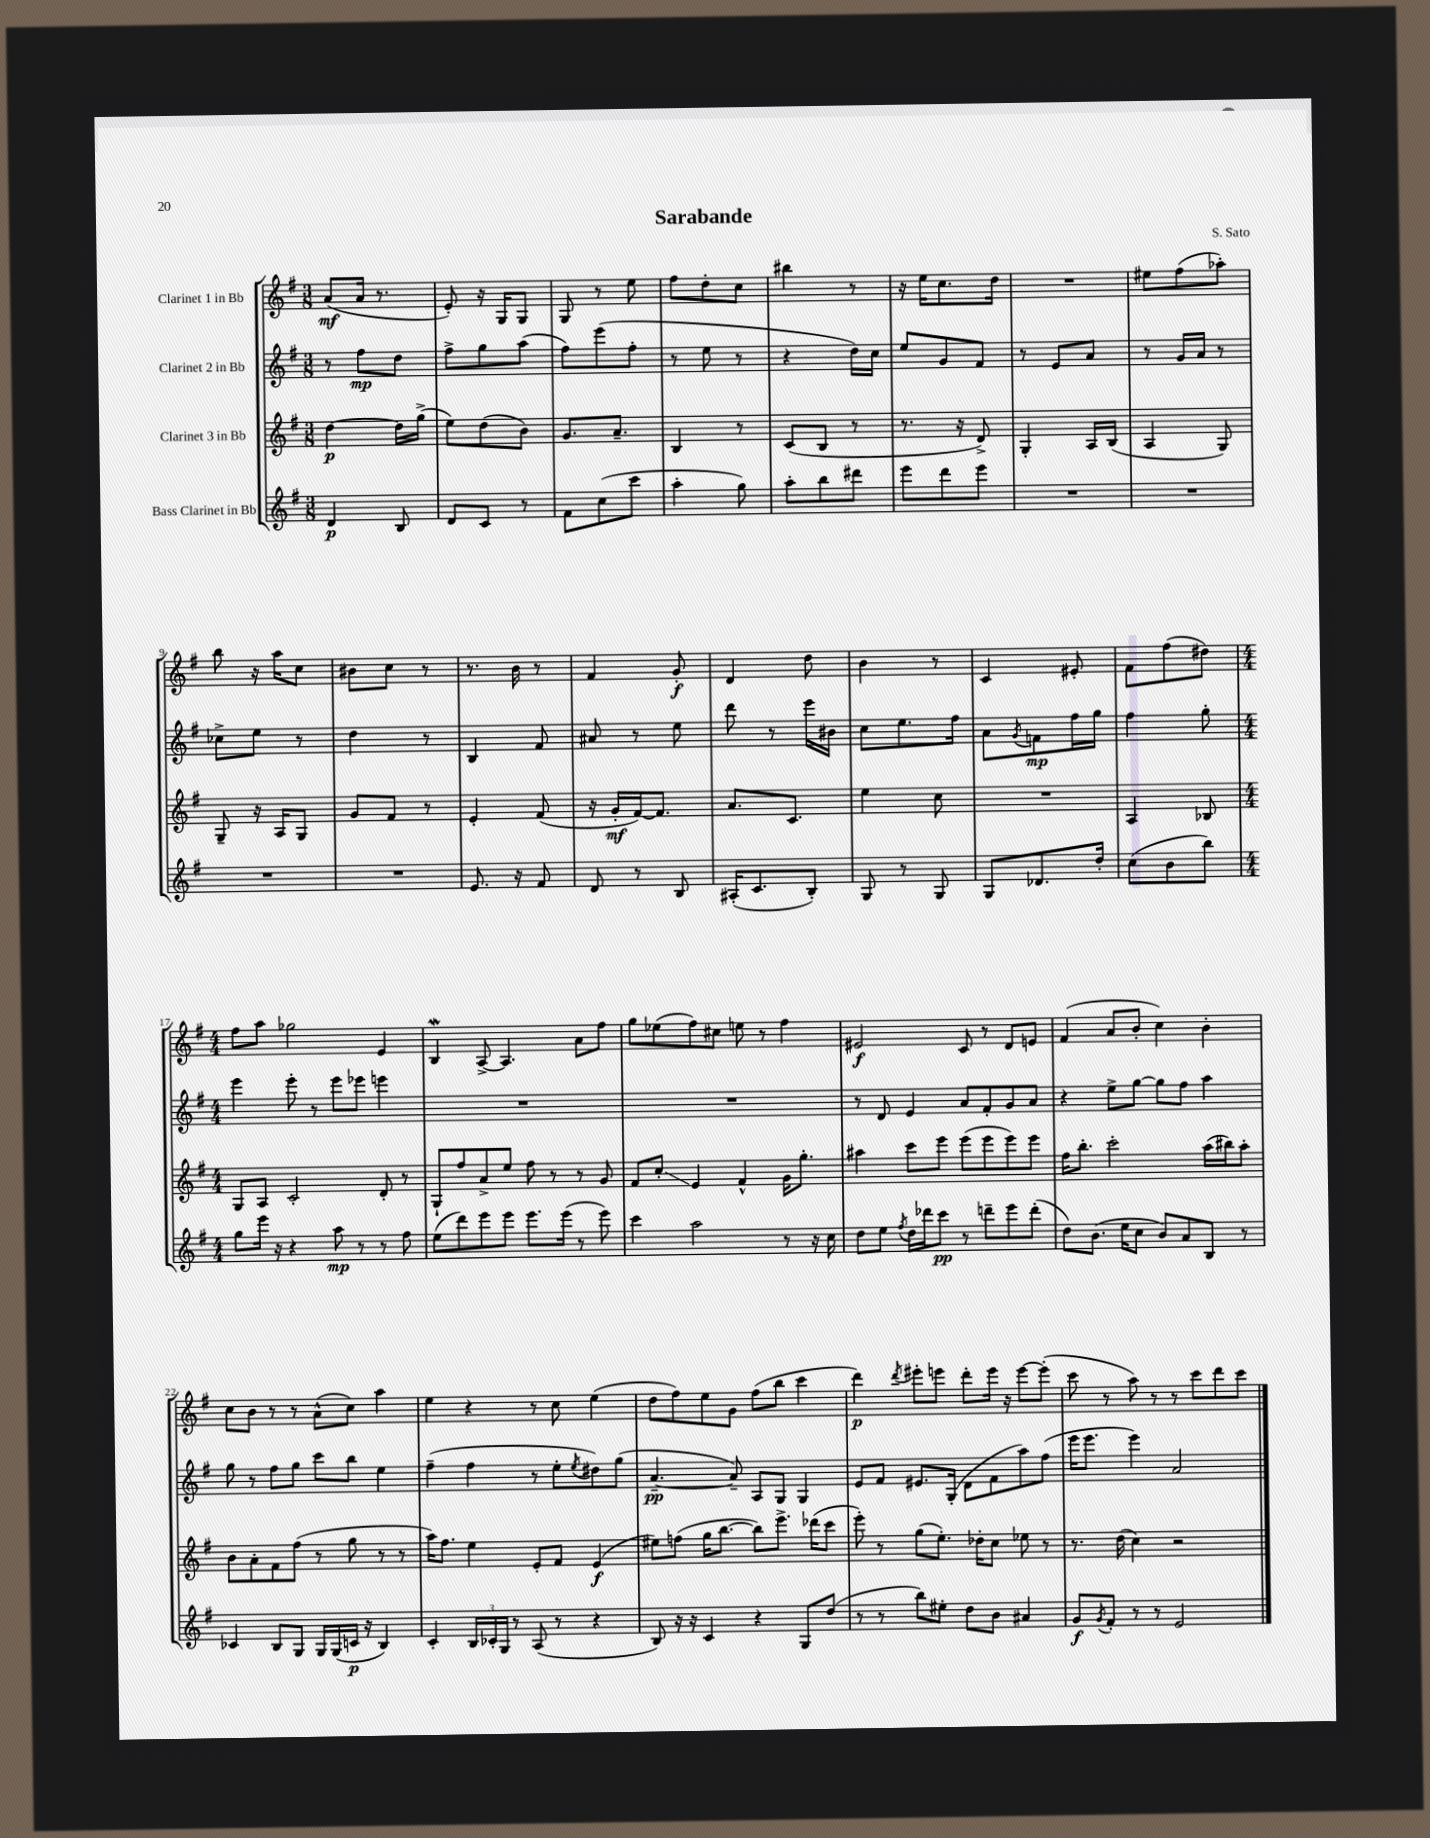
\header { title = "Sarabande" composer = "S. Sato" }
<<
\new StaffGroup <<
\new Staff = "s0" \with { instrumentName = "Clarinet 1 in Bb" } {
    \clef treble \key g \major \numericTimeSignature \time 3/8
    a'8\mf( a'16 r8. |
    e'8-.) r16 g16 g8 |
    g8 r8 e''8 |
    fis''8 d''8-. c''8 |
    bis''4 r8 |
    r16 e''16 c''8. d''16 |
    R4. |
    eis''8 fis''8( aes''8-.) |
    b''8 r16 a''16 c''8 |
    bis'8 c''8 r8 |
    r8. b'16 r8 |
    fis'4 g'8-.\f |
    d'4 d''8 |
    b'4 r8 |
    c'4 eis'8-. |
    fis'8 fis''8( dis''8) |
    \numericTimeSignature \time 4/4 fis''8 a''8 ges''2 e'4 |
    b4\mordent a8~-> a4. a'8 fis''8 |
    g''8 ees''8( fis''8) cis''8 e''8 r8 fis''4 |
    eis'2\f c'8 r8 d'8 e'8 |
    fis'4( a'8 b'8-. c''4) b'4-. |
    c''8 b'8 r8 r8 a'8-^( c''8) a''4 |
    e''4 r4 r8 c''8 e''4( |
    d''8 fis''8) e''8 g'8 fis''8( b''8 c'''4 |
    d'''4\p) \acciaccatura { d'''8 } eis'''8-. e'''8 d'''8-. e'''16 r16 e'''8~ e'''8-.( |
    c'''8 r8 a''8) r8 r8 c'''8 d'''8 c'''8 \bar "|." |
}
\new Staff = "s1" \with { instrumentName = "Clarinet 2 in Bb" } {
    \clef treble \key g \major \numericTimeSignature \time 3/8
    r8 fis''8\mp d''8 |
    fis''8-> g''8 a''8( |
    fis''8) e'''8( fis''8-. |
    r8 e''8 r8 |
    r4 d''16) c''16 |
    e''8 g'8 fis'8 |
    r8 e'8 a'8 |
    r8 g'16 a'16 r8 |
    ces''8-> e''8 r8 |
    d''4 r8 |
    b4 fis'8 |
    ais'8 r8 e''8 |
    d'''8 r8 e'''16 bis'16 |
    c''8 e''8. fis''16 |
    a'8 \acciaccatura { g'8 } f'8\mp fis''16 g''16 |
    fis''4 g''8-. |
    \numericTimeSignature \time 4/4 e'''4 e'''8-. r8 e'''8 ees'''8 e'''4 |
    R1 |
    R1 |
    r8 d'8 e'4 a'8 fis'8-. g'8 a'8 |
    r4 e''8-> g''8~ g''8 fis''8 a''4 |
    g''8 r8 fis''8 g''8 c'''8 b''8 e''4 |
    fis''4--( fis''4 r8 e''8-. \acciaccatura { e''8 } dis''8) g''8( |
    a'4.~--\pp a'8--) a8 g8 g4 |
    e'8 fis'8 eis'8. g16-.( d'8 fis'8 a''8) fis''8( |
    e'''16 e'''8. e'''4) a'2 \bar "|." |
}
\new Staff = "s2" \with { instrumentName = "Clarinet 3 in Bb" } {
    \clef treble \key g \major \numericTimeSignature \time 3/8
    d''4~\p d''16 g''16->( |
    e''8) d''8( b'8) |
    g'8. a'8.-- |
    b4 r8 |
    c'8( b8 r8 |
    r8. r16 d'8->) |
    g4-. a16 b16( |
    a4 g8) |
    g8-- r16 a16 g8 |
    g'8 fis'8 r8 |
    e'4-. fis'8( |
    r16 g'16-.\mf fis'16~) fis'8. |
    a'8. c'8. |
    e''4 c''8 |
    R4. |
    a4 bes8 |
    \numericTimeSignature \time 4/4 g8 a8 c'2-. d'8-. r8 |
    g8-! fis''8 a'8-> e''8 fis''8 r8 r8 g'8 |
    fis'8 c''8-.\glissando e'4 fis'4-^ g'16 g''8.-. |
    ais''4 c'''8 e'''8 e'''8( e'''8 e'''8) e'''8 |
    fis''16 b''8.-. c'''2-. a''16( bis''16) a''8-. |
    b'8 a'8-. fis'8 fis''8( r8 g''8 r8 r8 |
    a''16) fis''8. e''4 e'8-. fis'8 e'4\f( |
    eis''8) f''8( g''16 b''8.~ b''8) e'''8.-> des'''16( c'''8 |
    e'''8-.) r8 g''8( e''8.-.) des''16-. c''8 ees''8 r8 |
    r8. d''16( c''4) r2 \bar "|." |
}
\new Staff = "s3" \with { instrumentName = "Bass Clarinet in Bb" } {
    \clef treble \key g \major \numericTimeSignature \time 3/8
    d'4\p b8 |
    d'8 c'8 r8 |
    fis'8 c''8( c'''8 |
    a''4-. g''8) |
    a''8-. b''8 dis'''8 |
    e'''8 d'''8 e'''8 |
    R4. |
    R4. |
    R4. |
    R4. |
    e'8. r16 fis'8 |
    d'8 r8 b8 |
    ais16-.( c'8. b8-.) |
    g8 r8 g8 |
    g8 des'8. d''16-. |
    c''8( b'8 b''8) |
    \numericTimeSignature \time 4/4 g''8 e'''16 r16 r4 a''8\mp r8 r8 fis''8 |
    e''8( d'''8) e'''8 e'''8 e'''8. e'''16( r8 e'''8) |
    c'''4 a''2 r8 r16 c''16 |
    d''8 e''8 \acciaccatura { fis''8 } d''16 des'''16 c'''8\pp r8 d'''8-- e'''8 d'''8-.( |
    d''8) b'8.( e''16 c''8 b'8) a'8 b8 r8 |
    ces'4 b8 g8 g16 g16( c'16\p r16 b4) |
    c'4-. \tuplet 3/2 { b16 ces'16-. g16 } r8 a8( r8 r4 |
    b8) r16 r16 c'4 r4 g8 d''8( |
    r8 r8 b''8) eis''8-. d''8 b'8 ais'4 |
    g'8\f \acciaccatura { g'8 } fis'8-. r8 r8 e'2 \bar "|." |
}
>>
>>
